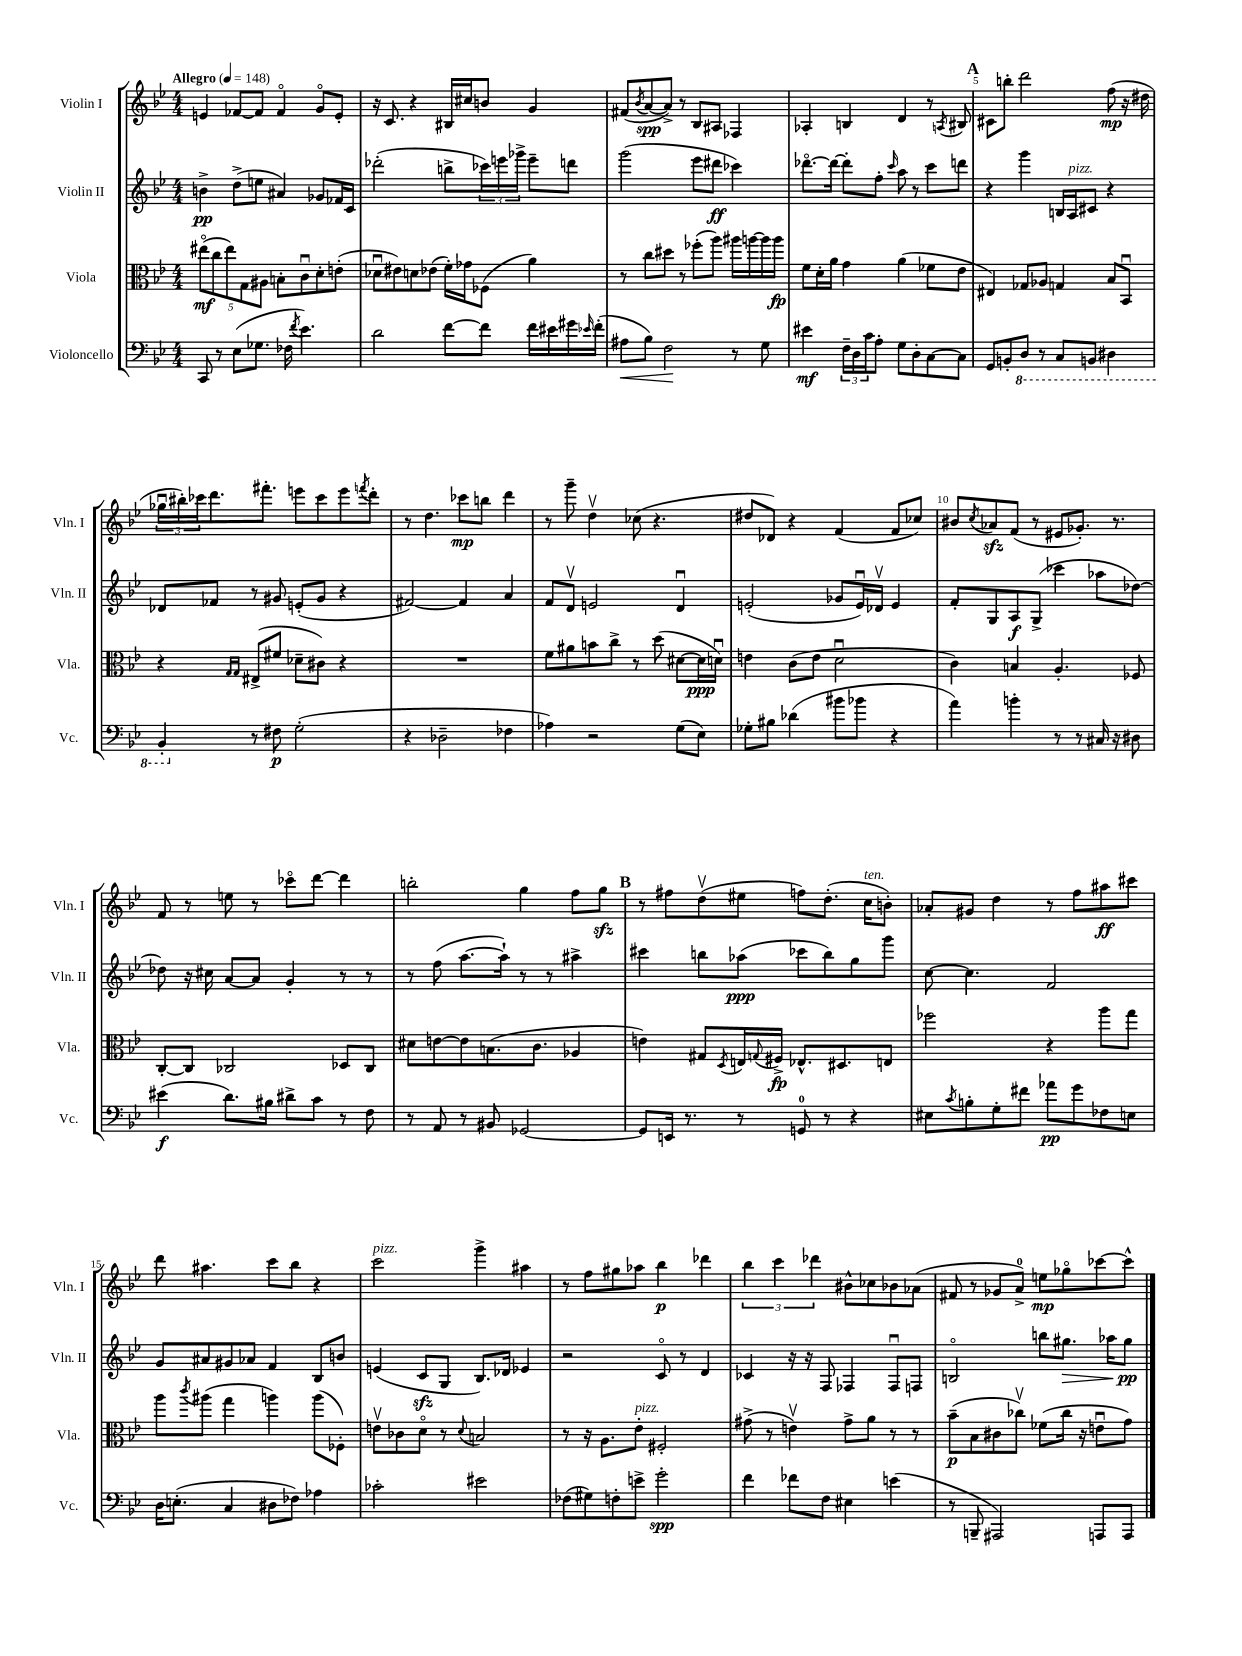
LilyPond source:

<<
\new StaffGroup <<
\new Staff = "s0" \with { instrumentName = "Violin I" shortInstrumentName = "Vln. I" } {
    \clef treble \key bes \major \numericTimeSignature \time 4/4 \tempo "Allegro" 4 = 148
    e'4 fes'8~ fes'8 fes'4\flageolet g'8\flageolet e'8-. |
    r16 c'8. r4 bis16 cis''16 b'8 g'4 |
    fis'8( \acciaccatura { bes'8 } a'8~\spp a'8->) r8 bes8 ais8 fes4 |
    aes4-. b4 d'4 r8 \acciaccatura { a8 } bis8 |
    \mark \markup { \bold "A" } cis'8 b''8-. d'''2 f''8\mp( r16 dis''16 |
    \tuplet 3/2 { ges''16\downbow bis''16-.) ces'''16 } d'''8. fis'''8.-. e'''8 ces'''8 e'''8 \acciaccatura { f'''8 } d'''8-. |
    r8 d''4. ces'''8\mp b''8 d'''4 |
    r8 g'''8-- d''4\upbow ces''8( r4. |
    dis''8 des'8) r4 f'4( f'8 ces''8) |
    bis'8 \acciaccatura { c''8 } aes'8\sfz f'8( r8 eis'8 ges'8.-.) r8. |
    f'8 r8 e''8 r8 ces'''8\flageolet d'''8~ d'''4 |
    b''2-. g''4 f''8 g''8\sfz |
    \mark \markup { \bold "B" } r8 fis''8 d''8\upbow( eis''8 f''8) d''8.-.( c''16^\markup { \italic "ten." } b'8-.) |
    aes'8-. gis'8 d''4 r8 f''8 ais''8\ff cis'''8 |
    d'''8 ais''4. c'''8 bes''8 r4 |
    c'''2^\markup { \italic "pizz." } g'''4-> ais''4 |
    r8 f''8 gis''8 aes''8 bes''4\p des'''4 |
    \tuplet 3/2 { bes''4 c'''4 des'''4 } bis'8-^ ces''8 bes'8 aes'8( |
    fis'8 r8 ges'8 a'8-0->) e''8\mp ges''8\flageolet ces'''8~ ces'''8-^ \bar "|." |
}
\new Staff = "s1" \with { instrumentName = "Violin II" shortInstrumentName = "Vln. II" } {
    \clef treble \key bes \major \numericTimeSignature \time 4/4
    b'4->\pp d''8->( e''8 ais'4) ges'8 fes'16 c'16 |
    des'''2-.( b''8-> \tuplet 3/2 { ces'''16) e'''16 ges'''16-> } e'''8-- d'''8 |
    g'''2( ees'''8 dis'''8\ff ces'''4) |
    des'''8.~\flageolet des'''16~ des'''8-. f''8-. \grace { c'''16 } a''8 r8 c'''8 d'''8 |
    \mark \markup { \bold "A" } r4 g'''4 b16 a16^\markup { \italic "pizz." } cis'8 r4 |
    des'8 fes'8 r8 gis'8 e'8-.( gis'8 r4 |
    fis'2~) fis'4 a'4 |
    f'8 d'8\upbow e'2 d'4\downbow |
    e'2-.( ges'8 e'16\downbow) des'16\upbow e'4 |
    f'8-. g8 a8\f g8->( ces'''4 aes''8 des''8~) |
    des''8 r16 cis''16 a'8~ a'8 g'4-. r8 r8 |
    r8 f''8( a''8.~ a''16-!) r8 r8 ais''4-> |
    \mark \markup { \bold "B" } cis'''4 b''8 aes''8\ppp( ces'''8 b''8) g''8 g'''8 |
    c''8~ c''4. f'2 |
    g'8 ais'8 gis'8 aes'8 f'4 bes8 b'8 |
    e'4( c'8\sfz g8 bes8.) des'16 ees'4 |
    r2 c'8\flageolet r8 d'4 |
    ces'4 r16 r16 f8 fes4 fes8\downbow f8 |
    b2\flageolet b''8 gis''8.\> aes''16 gis''8\pp\! \bar "|." |
}
\new Staff = "s2" \with { instrumentName = "Viola" shortInstrumentName = "Vla." } {
    \clef alto \key bes \major \numericTimeSignature \time 4/4
    \tuplet 5/4 { eis''8\flageolet\mf( c''8 eis''8) g8 ais8 } b8-. c'8\downbow d'8-. e'8-.( |
    des'8\downbow eis'8) d'8 ees'8( f'16-.) ges'16 fes8( a'4) |
    r8 c''8 dis''8 r8 fes''8-.( a''8) ais''16 a''16~ a''16 a''16\fp |
    f'8 d'16-. a'16 g'4 a'4( fes'8 ees'8 |
    \mark \markup { \bold "A" } eis4) ges8 aes8 g4 bes8 bes,8\downbow |
    r4 \grace { g16 g16 } eis8->( fis'8 des'8-- cis'8) r4 |
    R1 |
    f'8 ais'8 b'8 c''8-> r8 d''8( dis'8~ dis'16\ppp d'16\downbow) |
    e'4 c'8( e'8 d'2\downbow |
    c'4) b4 a4.-. fes8 |
    c8~-. c8 ces2 des8 ces8 |
    dis'8 e'8~ e'8 b8.( c'8. aes4 |
    \mark \markup { \bold "B" } e'4) gis8 \acciaccatura { d8 } e16 \appoggiatura { g8 } fis16->\fp ees8.-^ dis8. e8 |
    fes''2 r4 a''8 g''8 |
    a''8 \acciaccatura { c'''8 } ais''8( g''4 a''4) a''8( fes8-.) |
    e'8\upbow ces'8 d'8\flageolet r8 \appoggiatura { d'8 } b2 |
    r8 r16 a8. ees'8-.^\markup { \italic "pizz." } fis2-. |
    gis'8->( r8 e'4\upbow) gis'8-> a'8 r8 r8 |
    bes'8--\p( bes8 cis'8 ces''8\upbow) fes'8( ces''16 r16 e'8\downbow g'8) \bar "|." |
}
\new Staff = "s3" \with { instrumentName = "Violoncello" shortInstrumentName = "Vc." } {
    \clef bass \key bes \major \numericTimeSignature \time 4/4
    c,8 r8 ees8( ges8. fes16 \acciaccatura { f'8 } ees'4.) |
    d'2 f'8~ f'8 f'16 eis'16 gis'16 \grace { ees'16 } f'16-.( |
    ais8\< bes8) f2\! r8 g8 |
    eis'4\mf \tuplet 3/2 { f16-- d16 c'16 } a8-. g8 d8-. c8~ c8 |
    \mark \markup { \bold "A" } g,8 b,8-. \ottava #-1 d,8 r8 c,8 b,,8 dis,4 |
    bes,,4-. \ottava #0 r8 fis8\p g2-.( |
    r4 des2-- fes4 |
    aes4) r2 g8( ees8) |
    ges8-. bis8 des'4( bis'8 bes'8 r4 |
    a'4) b'4-. r8 r8 cis16 r16 dis8 |
    eis'4\f( d'8.) bis16 dis'8-> c'8 r8 f8 |
    r8 a,8 r8 bis,8 ges,2~ |
    \mark \markup { \bold "B" } ges,8 e,16 r8. r8 g,8-0 r8 r4 |
    eis8 \acciaccatura { c'8 } b8-. g8-. fis'8 aes'8\pp g'8 fes8 e8 |
    d16 e8.-.( c4 dis8 fes8) aes4 |
    ces'2-. eis'2 |
    fes8( gis8) f8-. e'8-> g'2-.\spp |
    f'4 fes'8 f8 eis4 e'4( |
    r8 b,,8-- ais,,2) a,,8 a,,8 \bar "|." |
}
>>
>>
\layout { \context { \Score \override BarNumber.break-visibility = ##(#f #t #t) barNumberVisibility = #(every-nth-bar-number-visible 5) } }
